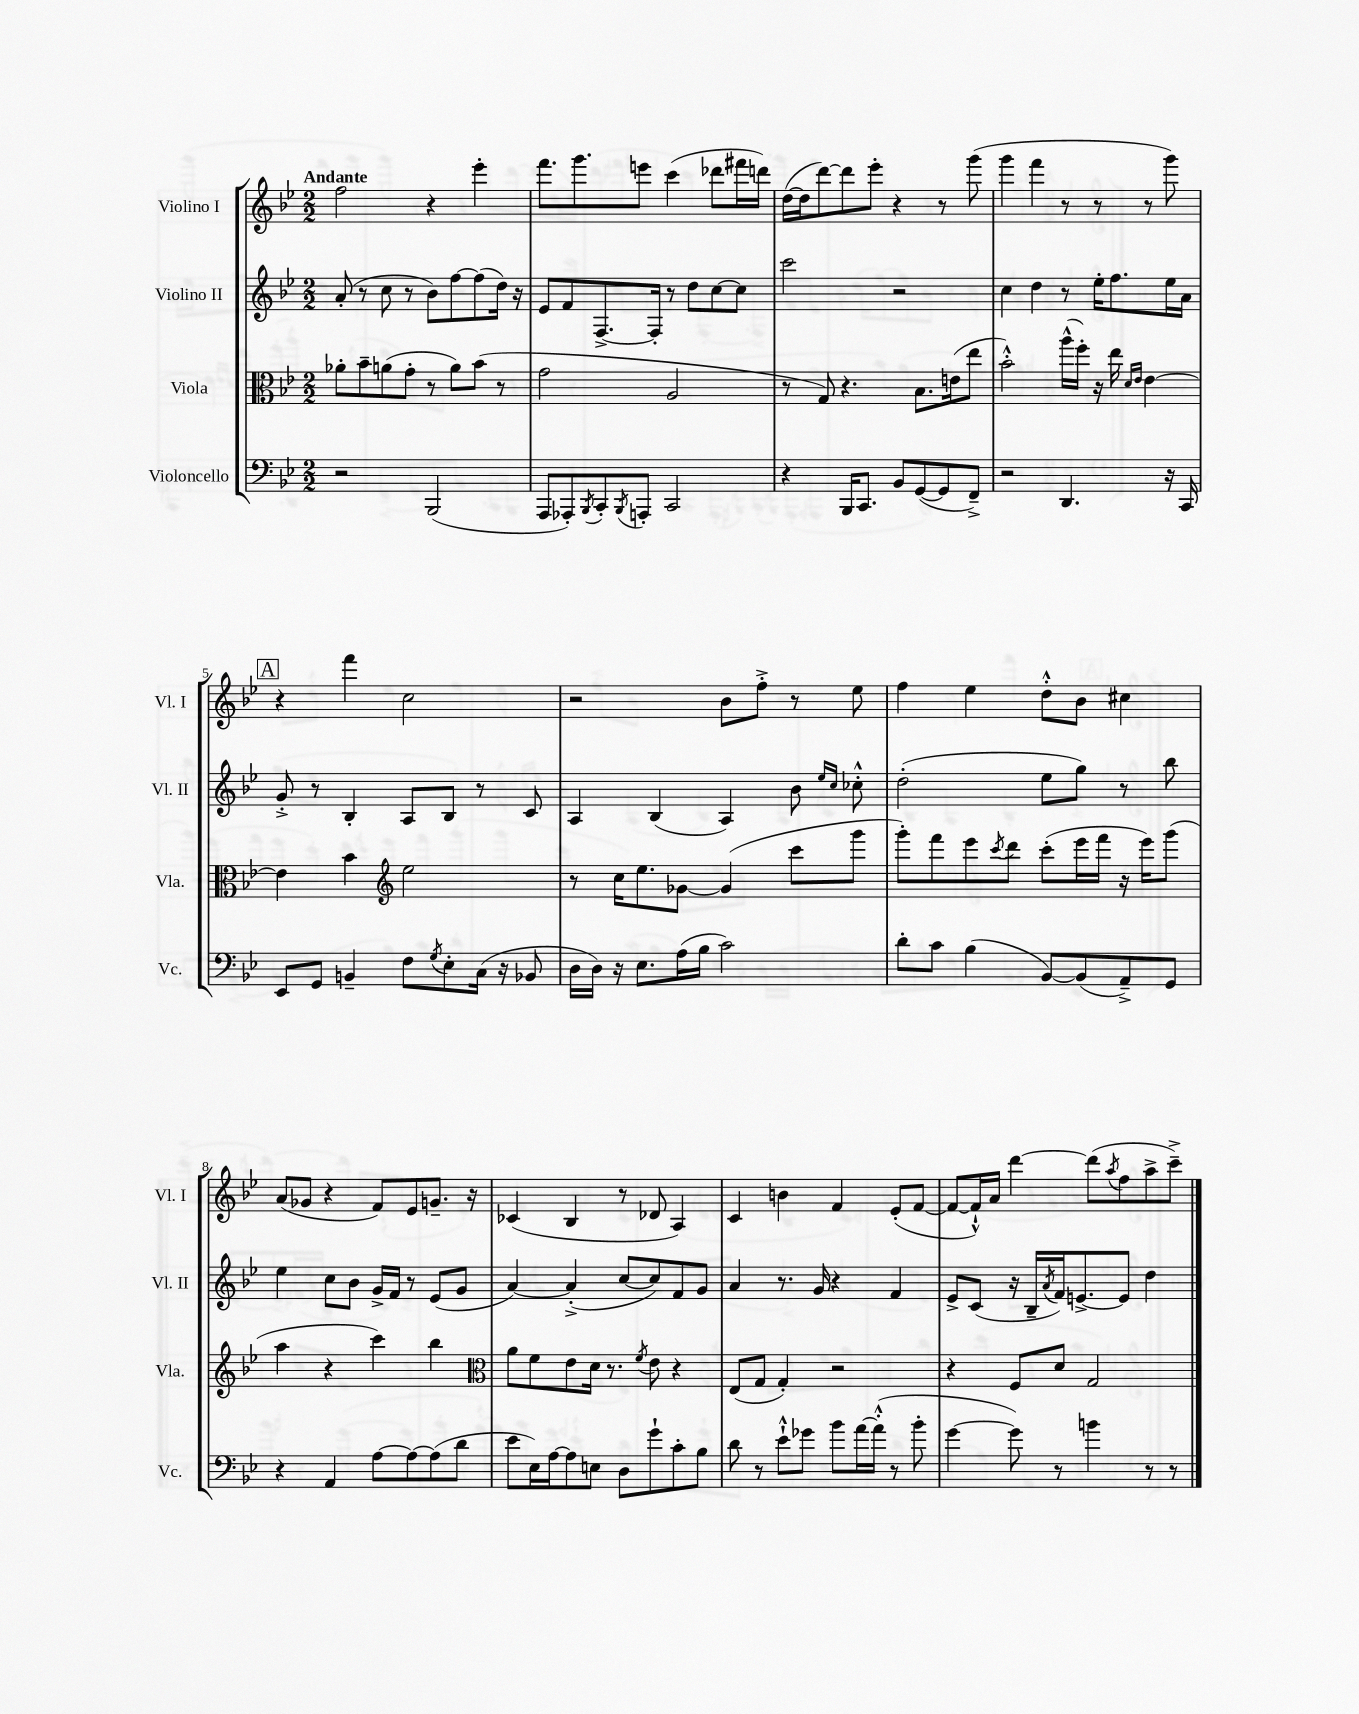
<<
\new StaffGroup <<
\new Staff = "s0" \with { instrumentName = "Violino I" shortInstrumentName = "Vl. I" } {
    \clef treble \key bes \major \numericTimeSignature \time 2/2 \tempo "Andante"
    f''2 r4 ees'''4-. |
    f'''8. g'''8. e'''8 c'''4( des'''8 fis'''16 d'''16) |
    d''16~( d''16 d'''8~) d'''8 ees'''8-. r4 r8 g'''8( |
    g'''4 f'''4 r8 r8 r8 g'''8) |
    \mark \markup { \box "A" } r4 f'''4 c''2 |
    r2 bes'8 f''8-.-> r8 ees''8 |
    f''4 ees''4 d''8-.-^ bes'8 cis''4 |
    a'8( ges'8 r4 f'8) ees'8 g'8.-- r16 |
    ces'4( bes4 r8 des'8 a4) |
    c'4 b'4 f'4 ees'8-.( f'8~ |
    f'8~ f'16-!-^) a'16 d'''4~ d'''8( \acciaccatura { a''8 } f''8 a''8-> c'''8--->) \bar "|." |
}
\new Staff = "s1" \with { instrumentName = "Violino II" shortInstrumentName = "Vl. II" } {
    \clef treble \key bes \major \numericTimeSignature \time 2/2
    a'8-.( r8 c''8 r8 bes'8) f''8~ f''8( d''16) r16 |
    ees'8 f'8 f8.~-> f16-. r8 d''8 c''8~ c''8 |
    c'''2 r2 |
    c''4 d''4 r8 ees''16-. f''8. ees''16 a'16 |
    \mark \markup { \box "A" } g'8-.-> r8 bes4-. a8 bes8 r8 c'8 |
    a4 bes4( a4) bes'8 \grace { ees''16 c''16 } ces''8-.-^ |
    d''2-.( ees''8 g''8) r8 bes''8 |
    ees''4 c''8 bes'8 g'16-> f'16 r8 ees'8( g'8 |
    a'4~) a'4-.->( c''8~ c''8) f'8 g'8 |
    a'4 r8. g'16 r4 f'4 |
    ees'8-> c'8( r16 bes16-- \acciaccatura { a'8 } f'16) e'8.~-> e'8 d''4 \bar "|." |
}
\new Staff = "s2" \with { instrumentName = "Viola" shortInstrumentName = "Vla." } {
    \clef alto \key bes \major \numericTimeSignature \time 2/2
    aes'8-. bes'8-- a'8( g'8-. r8 a'8) bes'8( r8 |
    g'2 a2 |
    r8 g8) r4. bes8. e'16( ees''8 |
    bes'2-.-^) a''16-^( f''16-.) r16 ees''16 \grace { d'16 ees'16 } ees'4~ |
    \mark \markup { \box "A" } ees'4 bes'4 \clef treble ees''2 |
    r8 c''16 ees''8. ges'8~ ges'4( c'''8 g'''8 |
    g'''8-.) f'''8 ees'''8 \acciaccatura { c'''8 } d'''8 c'''8-.( ees'''16 f'''16 r16 ees'''16) g'''8( |
    a''4 r4 c'''4) bes''4 |
    \clef alto a'8 f'8 ees'8 d'16 r8. \acciaccatura { f'8 } ees'8 r4 |
    ees8( g8 g4-.) r2 |
    r4 f8 d'8 g2 \bar "|." |
}
\new Staff = "s3" \with { instrumentName = "Violoncello" shortInstrumentName = "Vc." } {
    \clef bass \key bes \major \numericTimeSignature \time 2/2
    r2 bes,,2( |
    a,,8 aes,,8-.) \acciaccatura { bes,,8 } c,8-. \acciaccatura { bes,,8 } a,,8-. c,2 |
    r4 bes,,16 c,8. bes,8 g,8~( g,8 f,8--->) |
    r2 d,4. r16 c,16 |
    \mark \markup { \box "A" } ees,8 g,8 b,4-- f8 \acciaccatura { g8 } ees8-. c16( r16 bes,8 |
    d16 d16) r16 ees8. a16( bes16 c'2) |
    d'8-. c'8 bes4( bes,8~) bes,8( a,8--->) g,8 |
    r4 a,4 a8~ a8~ a8( d'8 |
    ees'8 ees16) a16~ a8 e8 d8 g'8-! c'8-. bes8 |
    d'8 r8 ees'8-!-^ ges'8 bes'8 a'16~ a'16-.-^( r8 bes'8-. |
    g'4~ g'8) r8 b'4 r8 r8 \bar "|." |
}
>>
>>
